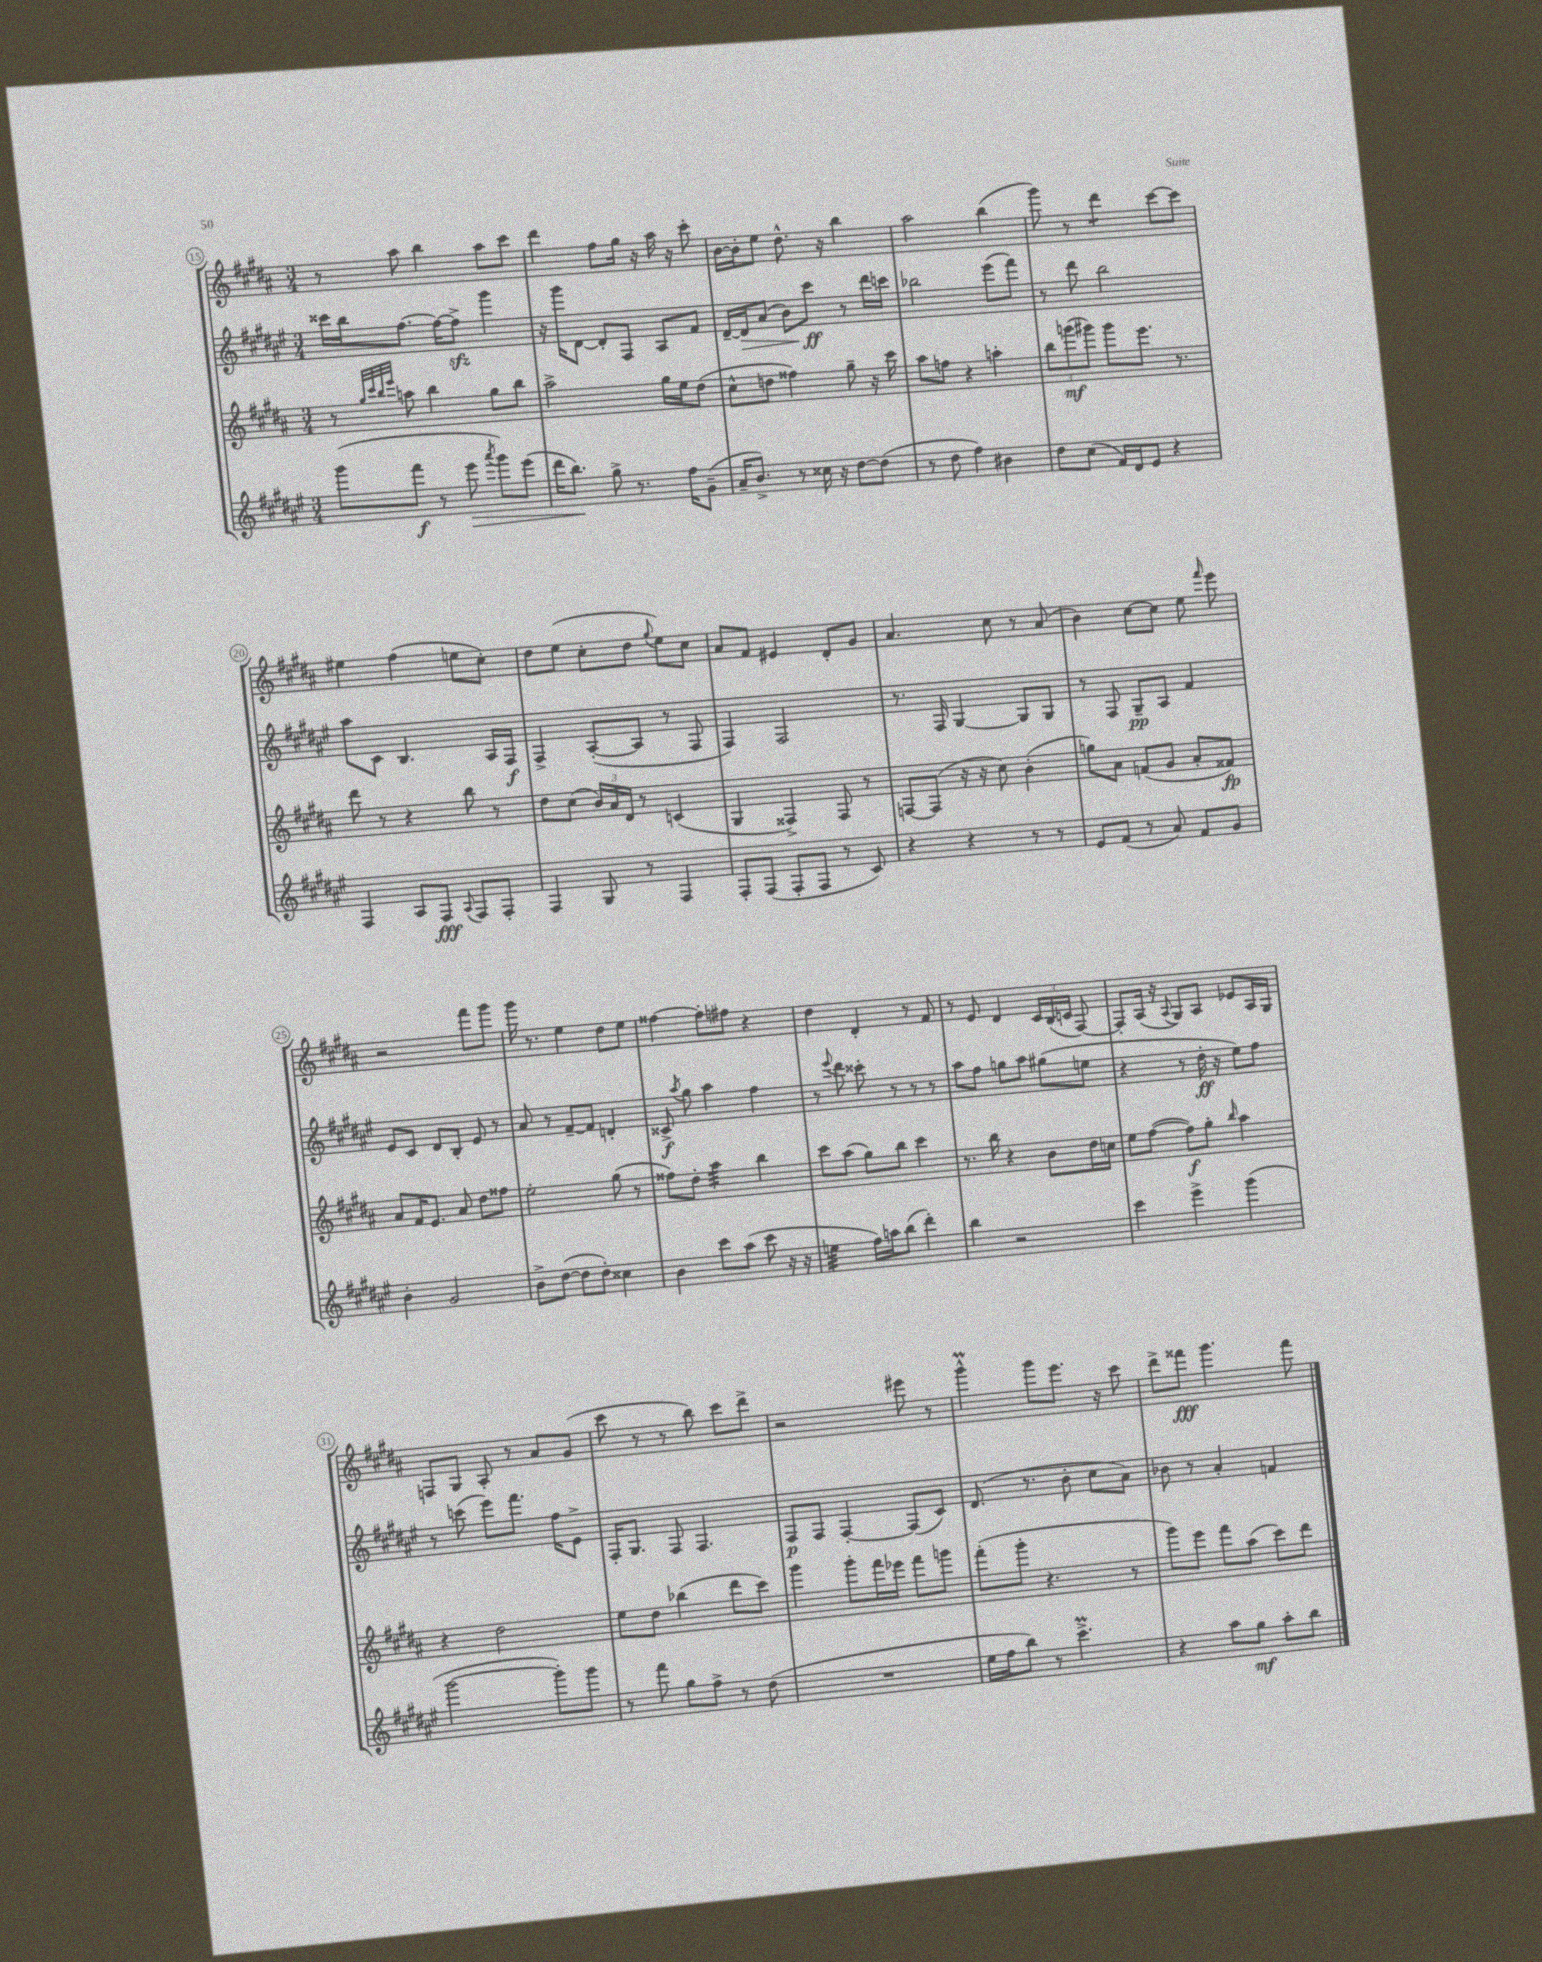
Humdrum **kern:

**kern	**kern	**kern	**kern
*staff4	*staff3	*staff2	*staff1
*clefG2	*clefG2	*clefG2	*clefG2
*k[f#c#g#d#a#e#]	*k[f#c#g#d#a#]	*k[f#c#g#d#a#e#]	*k[f#c#g#d#a#]
*M3/4	*M3/4	*M3/4	*M3/4
(8ggg#\L	8r	16ccc##\LL	8r
.	.	16bb\J	.
.	32qqgg#/LLL	.	.
.	32qqccc#/	.	.
.	32qqbb/	.	.
.	32qqeee/JJJ	.	.
8fff#\J	8aa\	[8.ff#\J	8aa#\
8r	4bb\	.	4bb\
.	.	16ff#\_LK	.
8eee#\	.	8ff#^\]J	.
8qaaa#/	.	.	.
8ggg#\L)	8gg#\L	4ggg#\	8aa#\L
(8eee#\J	8bb\J	.	8ccc#\J
=	=	=	=
16ddd#\LK	2aa#^\	16r	4ddd#\
8.bb\J)	.	16ggg#\LK	.
.	.	[8d#\J	.
8gg#^\	.	8d#'/]L	8ff#\L
8.r	.	8F#/J	16gg#\Jk
.	.	.	16r
.	16gg#\LL	8A#/L	16aa#\
16ff#\LK	16ee\J	.	16r
(8g#~\J	(8dd#\J	8f#/J	8ccc#'\
=	=	=	=
16a#~/LK	8cc#^^\L	[16d#~/LL	[16b\LL
8.b^/J)	.	16d#/]J	16b'\]J
.	8dd\J	(8a#/J	8ee\J
8r	4ff##\)	8b\L)	8.dd#^^\
16cc##\	.	8ccc#\J	.
16r	.	.	16r
[8dd#\L	8gg#~\	8r	4bb\
(8dd#\]J	16r	16ddd#\LL	.
.	16ccc#\	16ccc\JJ	.
=	=	=	=
8r	8aa#\L	2bb-\	2aa#\
8dd#\	8ff\J	.	.
4ff#\)	4r	.	.
4b#\	4aa'\	(8eee#\L	(4bb\
.	.	8fff#\J)	.
=	=	=	=
8dd#\L	12bb\L	8r	8ggg#\)
.	(12ggg\	.	.
(8cc#\J	.	8ddd#\	8r
.	12ggg#\J)	.	.
16f#/LL)	8ggg#\L	2bb\	4ddd#\
16d#/J	.	.	.
8e#/J	8.eee\J	.	.
4r	.	.	[8ccc#\L
.	8.r	.	.
.	.	.	8ccc#\]J
=	=	=	=
4F#/	8ddd#\	8aa#\L	4ee#\
.	8r	8c#\J	.
8A#/L	4r	4.B/	(4ff#\
8F#/J	.	.	.
8qqA#/	.	.	.
8F#/L	8bb\	.	8ee\L
8F#'/J	8r	16A#/LL	8cc#'\J)
.	.	16F#/JJ	.
=	=	=	=
4F#/	8dd#\L	4F#^/	8dd#\L
.	(8cc#\J	.	(8ee\J
8G#/	24b/LL)	([8A#'/L	8cc#'\L
.	24a#/	.	.
.	24d#/JJ	.	.
8r	8r	8A#/]J	8dd#\J
.	.	.	8qqgg#/
4F#/	(4c/	8r	8ee\L)
.	.	8F#/	8cc#\J
=	=	=	=
8F#'/L	4G#/	4F#/)	8a#/L
(8F#/J	.	.	8f#/J
8F#'/L	4F##^/)	2F#/	4e#/
8F#/J	.	.	.
8r	8F##/	.	8d#'/L
8c#/)	8r	.	8g#/J
=	=	=	=
4r	[8F/L	8.r	4.a#/
.	(8F/]J	.	.
.	.	16F#/	.
4r	16r	[4G#/	.
.	16r	.	.
.	8cc#\)	.	8cc#\
8r	(4b'\	8G#/]L	8r
8r	.	8G#/J	(8a#/
=	=	=	=
8e#/L	8gg\L)	8r	4b\)
(8f#/J	8a#\J	8F#/	.
8r	(8f/L	8G#~/L	[8cc#\L
8a#/)	8g#/J	8A#/J	8cc#\]J
8f#/L	8a#'/L	4f#/	8ee\
.	.	.	16qqfff#/
8g#/J	8f##/J)	.	8eee\
=	=	=	=
4b'\	8a#/L	8e#/L	2r
.	16f#/K	8c#/J	.
.	8.e/J	.	.
2g#/	.	8d#/L	.
.	8a#/	8B'/J	.
.	8dd#\L	8e#/	8fff#\L
.	8ff##\J	8r	8ggg#\J
=	=	=	=
8b^\L	2ee'\	8a#/	16ggg#\
.	.	.	8.r
([8dd#\J	.	8r	.
8dd#\]L	.	[8f#~/L	4ee\
8dd#'\J)	.	8f#/]J	.
4cc##\	(8gg#\	4d'/	8dd#\L
.	8r	.	8ee\J
=	=	=	=
4b\	8ff##\L)	8c##^/	[4ff##\
.	.	8qaa#/	.
.	8dd#'\J	8gg#\	.
8ccc#\L	4aa#\	4aa#\	8ff##'\]L
(8aa#\J	.	.	8ff#\J
8ccc#\	4bb\	4ff#\	4r
16r	.	.	.
16r	.	.	.
=	=	=	=
4ee\	8ccc#\L	8r	4dd#\
.	.	8qqeee#/	.
.	(8aa#\J	8ddd#\	.
16ff#\LL)	8gg#\L)	8ccc##'\	4d#'/
16aa\J	.	.	.
(8bb\J	8bb\J	8r	.
4ddd#'\)	4ccc#\	8r	8r
.	.	8r	8f#/
=	=	=	=
4bb\	8.r	8aa#\L	8r
.	.	8ff#\J	8e/
.	16bb\	.	.
2r	4r	8gg\L	4d#/
.	.	8aa#\J	.
.	8b\L	(8gg#\L	24c#/LL
.	.	.	(24B/
.	.	.	24c/JJ
.	16dd#\L	8ee\J	[8F#/)
.	16cc\JJ	.	.
=	=	=	=
4ccc#\	8ee\L	4r	8F#'/]L
.	([8ff#\J	.	(16A#/Jk
.	.	.	16r
.	.	.	8qqA#/
4eee#^\	8ff#\]L)	8r	8G#/L)
.	8gg#'\J	16dd#'\	8A#/J
.	.	16r	.
.	16qqbb/	.	.
(4ggg#\	4aa#\	8ee#\L)	8e-/L
.	.	8ff#\J	16A#/L
.	.	.	16G#/JJ
=	=	=	=
[2ggg#\	4r	8r	8F/L
.	.	(8ccc\	8G#/J
.	2dd#\	8eee#\L)	8A#'/
.	.	8.fff#\J	8r
8ggg#'\]L)	.	.	8a#/L
.	.	16ff#\LK	.
8ggg#\J	.	8e#^\J	(8g#/J
=	=	=	=
8r	8ee\L	16F#'/LK	8ccc#\
.	.	8.G#/J	.
8fff#\	8dd#\J	.	8r
8gg#\L	(4bb-\	8F#/	8r
8ff#^\J	.	4.F#/	8bb\)
8r	8ddd#\L	.	8ccc#\L
(8dd#\	8ccc#\J)	.	8ddd#^\J
=	=	=	=
2.r	4ggg#\	8F#/L	2r
.	.	8F#/J	.
.	8ggg#'\L	[4F#'/	.
.	16fff#\L	.	.
.	16eee-\JJ	.	.
.	8fff#\L	(8F#/]L	8eee#\
.	8ggg\J	8c#/J)	8r
=	=	=	=
16ee#\LL	(8fff#'\L	(8.d#/	4ggg#^^\
16ff#\J	.	.	.
8bb\J)	8ggg#'\J	.	.
.	.	8.r	.
8r	4.r	.	8ggg#\L
4.ccc#^\	.	8b'\	8.eee\J
.	.	8cc#\L	.
.	.	.	16r
.	8r	8a#\J)	8ccc#\
=	=	=	=
4r	8ggg#\L)	8b-\	8ddd#^\L
.	8eee\J	8r	8fff##\J
8aa#\L	8fff#\L	4a#'/	4.ggg#\
8gg#\J	(8aa#\J	.	.
8aa#'\L	8ccc#\L)	4f/	.
8bb\J	8ddd#\J	.	8fff##\
==	==	==	==
*-	*-	*-	*-
